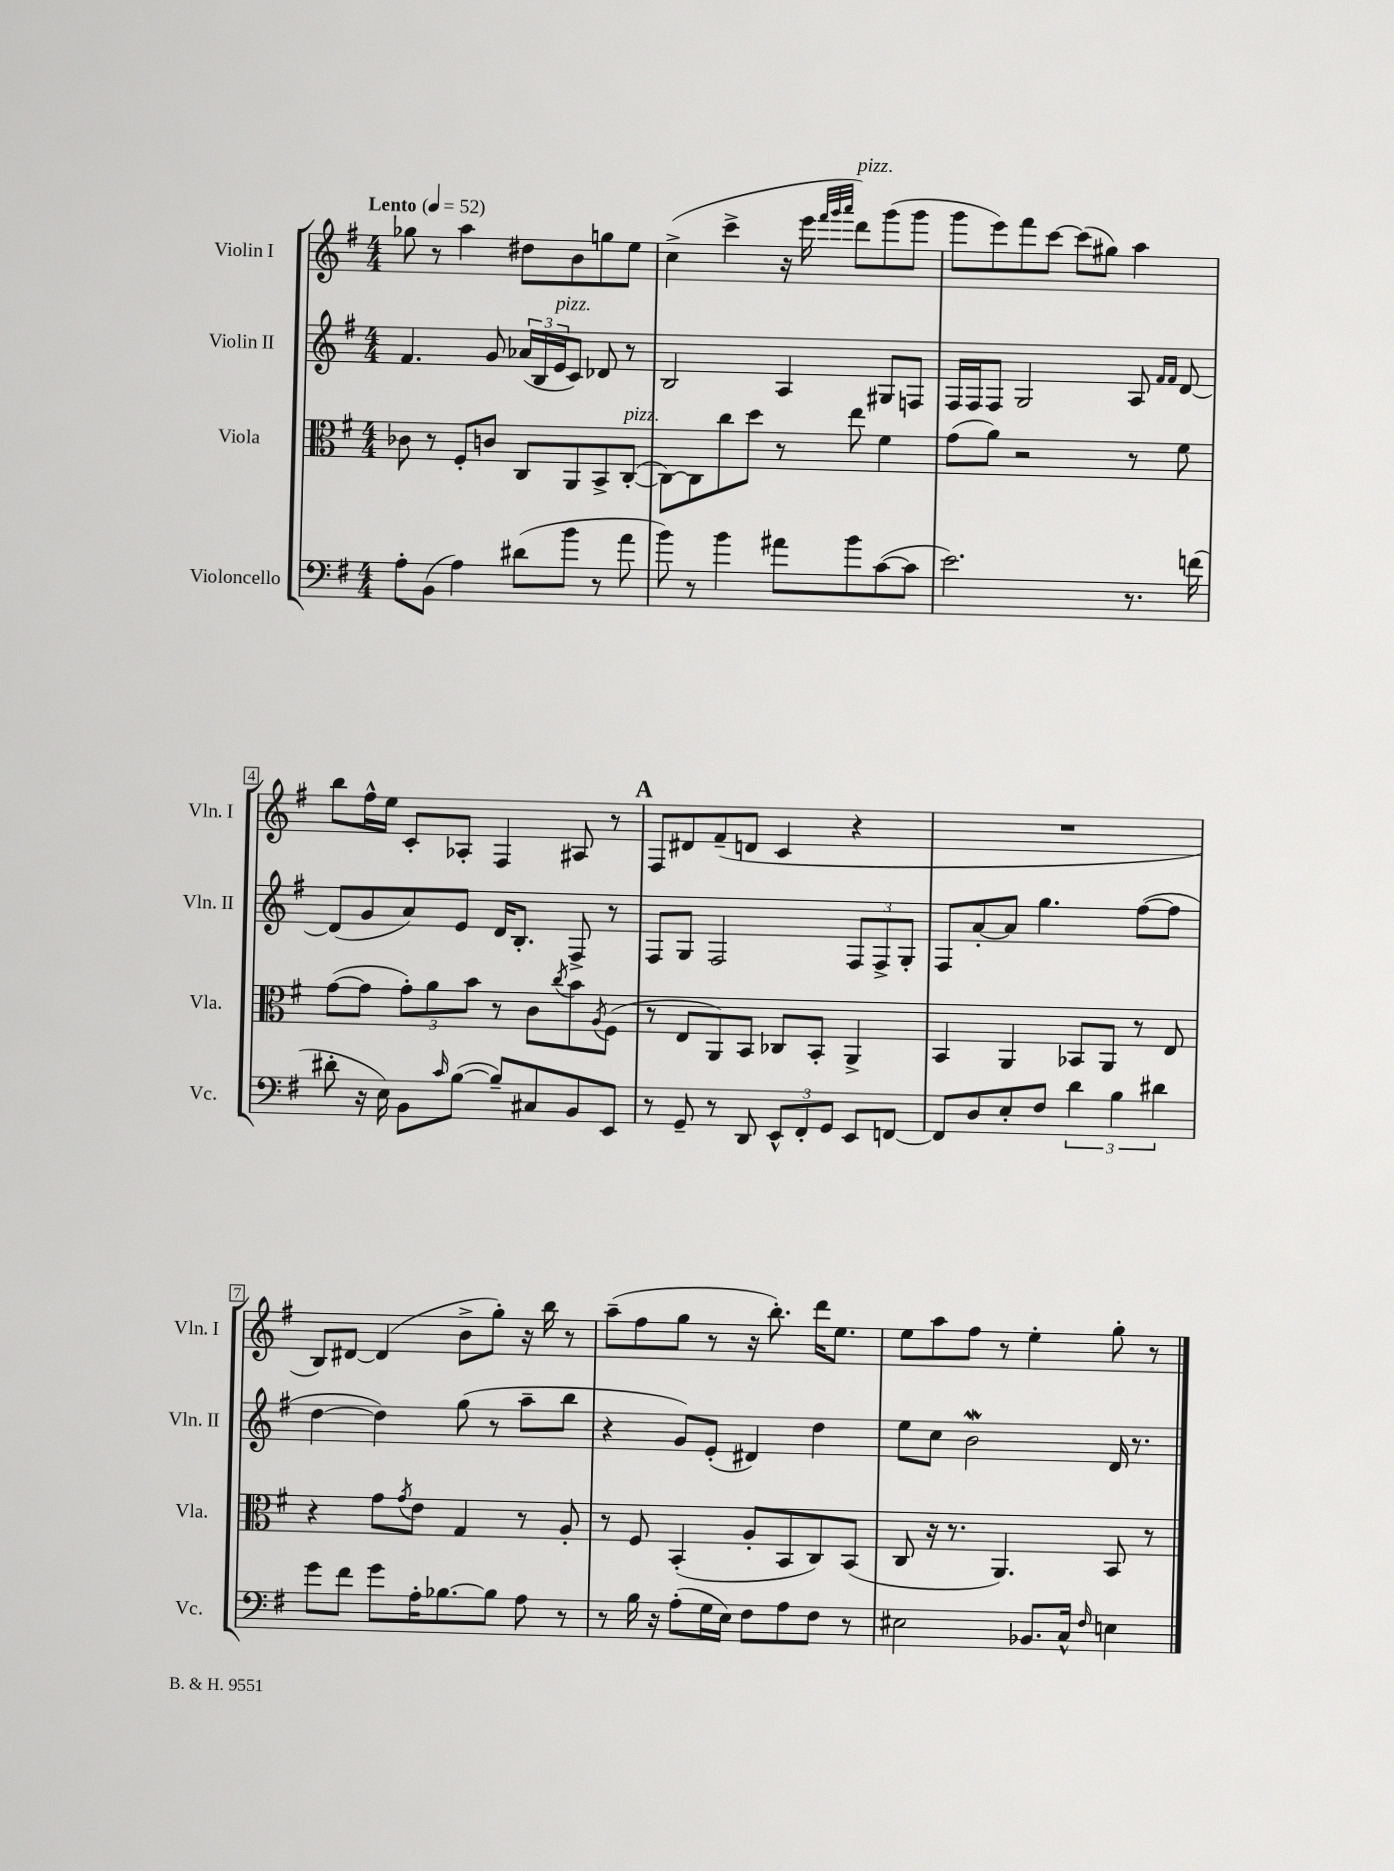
<<
\new StaffGroup <<
\new Staff = "s0" \with { instrumentName = "Violin I" shortInstrumentName = "Vln. I" } {
    \clef treble \key g \major \numericTimeSignature \time 4/4 \tempo "Lento" 4 = 52
    ges''8 r8 a''4 dis''8 b'8 g''8 e''8 |
    c''4->( c'''4-> r16 e'''16 \grace { fis'''32 g'''32 a'''32 } d'''8^\markup { \italic "pizz." }) g'''8( g'''8 |
    g'''8 e'''8) fis'''8 c'''8~ c'''8( gis''8) a''4 |
    b''8 fis''16-^ e''16 c'8-. aes8-. fis4 ais8 r8 |
    \mark \markup { \bold "A" } fis8 dis'8 fis'8--( d'8 c'4 r4 |
    R1 |
    b8) dis'8~ dis'4( b'8-> g''8-.) r16 b''16 r8 |
    a''8--( fis''8 g''8 r8 r16 b''8.-.) d'''16 e''8. |
    e''8 a''8 fis''8 r8 e''4-. g''8-. r8 \bar "|." |
}
\new Staff = "s1" \with { instrumentName = "Violin II" shortInstrumentName = "Vln. II" } {
    \clef treble \key g \major \numericTimeSignature \time 4/4
    fis'4. g'8 \tuplet 3/2 { aes'16( b16 e'16^\markup { \italic "pizz." } } c'8) des'8 r8 |
    b2 a4 gis8 f8 |
    fis16 fis16 fis8 g2 a8 \grace { fis'16 fis'16 } d'8~ |
    d'8( g'8 a'8) e'8 d'16 b8.-. fis8-> r8 |
    \mark \markup { \bold "A" } fis8 g8 fis2 \tuplet 3/2 { fis8 fis8-> g8-. } |
    fis8 a'8~-. a'8 g''4. fis''8~( fis''8 |
    d''4~ d''4) g''8( r8 a''8-- b''8 |
    r4 g'8) e'8-.( dis'4) d''4 |
    e''8 c''8 b'2\mordent d'16 r8. \bar "|." |
}
\new Staff = "s2" \with { instrumentName = "Viola" shortInstrumentName = "Vla." } {
    \clef alto \key g \major \numericTimeSignature \time 4/4
    ces'8 r8 fis8-. c'8 c8 a,8 b,8-> c8~-.^\markup { \italic "pizz." }( |
    c8~) c8 c''8 d''8 r8 e''8 fis'4 |
    g'8( a'8) r2 r8 fis'8 |
    g'8~( g'8 \tuplet 3/2 { g'8-.) a'8 b'8 } r8 c'8 \acciaccatura { c''8 } b'8 \acciaccatura { a8 } fis8( |
    \mark \markup { \bold "A" } r8 e8 a,8) b,8 ces8 b,8-. a,4-> |
    b,4 a,4 bes,8 a,8 r8 e8 |
    r4 g'8 \acciaccatura { g'8 } e'8 g4 r8 a8-. |
    r8 fis8 b,4-.( a8-. b,8 c8) b,8( |
    c8 r16 r8. a,4.) b,8 r8 \bar "|." |
}
\new Staff = "s3" \with { instrumentName = "Violoncello" shortInstrumentName = "Vc." } {
    \clef bass \key g \major \numericTimeSignature \time 4/4
    a8-. b,8( a4) dis'8( b'8 r8 a'8 |
    b'8) r8 b'4 ais'8 b'8 c'8~( c'8 |
    e'2.) r8. f'16( |
    dis'8-. r16 e16) b,8 \grace { c'16 } b8~( b8--) cis8 b,8 e,8 |
    \mark \markup { \bold "A" } r8 g,8-- r8 d,8 \tuplet 3/2 { e,8-^ fis,8-. g,8 } e,8 f,8~ |
    f,8 d8 e8-. fis8 \tuplet 3/2 { d'4 b4 dis'4 } |
    g'8 fis'8 g'8 a16-. bes8.~ bes8 a8 r8 |
    r8 b16 r16 a8-.( g16 e16) fis8 a8 fis8 r8 |
    eis2 bes,8. c16-^ \grace { fis16 } e4 \bar "|." |
}
>>
>>
\layout { \context { \Score \override BarNumber.stencil = #(make-stencil-boxer 0.1 0.3 ly:text-interface::print) } }
